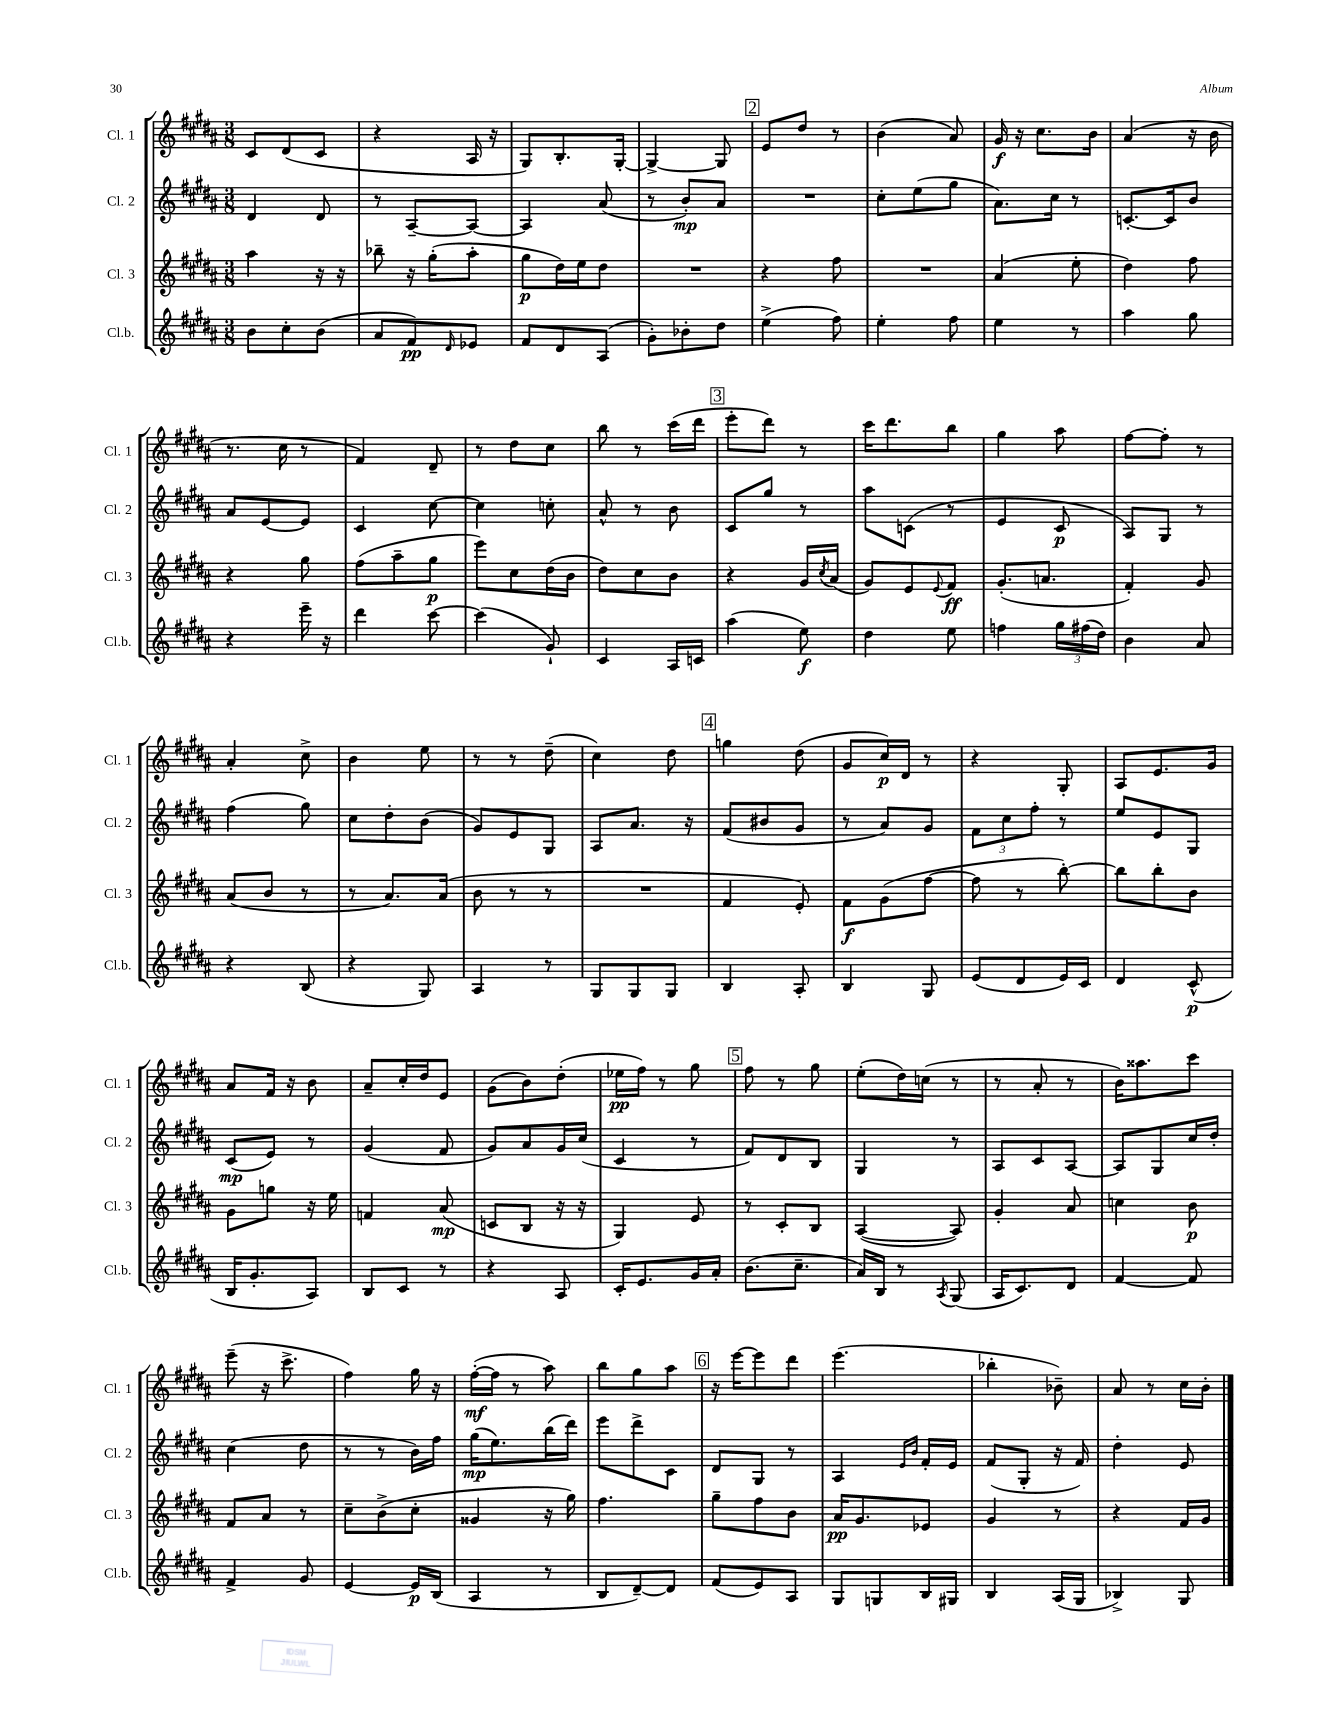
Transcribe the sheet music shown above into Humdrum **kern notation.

**kern	**kern	**kern	**kern
*staff4	*staff3	*staff2	*staff1
*clefG2	*clefG2	*clefG2	*clefG2
*k[f#c#g#d#a#]	*k[f#c#g#d#a#]	*k[f#c#g#d#a#]	*k[f#c#g#d#a#]
*M3/8	*M3/8	*M3/8	*M3/8
8b\L	4aa#\	4d#/	8c#/L
8cc#'\	.	.	(8d#/
(8b\J	16r	8d#/	8c#/J
.	16r	.	.
=	=	=	=
8a#/L	8bb-~\	8r	4r
8f#/)	16r	[8A#~/L	.
.	(16gg#'\LK	.	.
16qqd#/	.	.	.
8e-/J	8aa#'\J	8A#/_J	16A#/
.	.	.	16r
=	=	=	=
8f#/L	8gg#\L	4A#/]	8G#/L)
8d#/	16dd#\L)	.	8.B'/
.	16ee\J	.	.
(8A#/J	8dd#\J	(8a#/	.
.	.	.	[16G#'/Jk
=	=	=	=
8g#'\L)	4.r	8r	4G#^/_
8b-'\	.	8b'/L)	.
8dd#\J	.	8a#/J	8G#/]
=	=	=	=
(4ee^\	4r	4.r	8e/L
.	.	.	8dd#/J
8ff#\)	8ff#\	.	8r
=	=	=	=
4ee'\	4.r	8cc#'\L	(4b\
.	.	(8ee\	.
8ff#\	.	8gg#\J	8a#/)
=	=	=	=
4ee\	(4a#/	8.a#\L)	16g#/
.	.	.	16r
.	.	.	8.cc#\L
.	.	16cc#\Jk	.
8r	8ee'\	8r	.
.	.	.	16b\Jk
=	=	=	=
4aa#\	4dd#\)	[8.c'/L	(4a#/
.	.	16c/]k	.
8gg#\	8ff#\	8b/J	16r
.	.	.	16b\
=	=	=	=
4r	4r	8a#/L	8.r
.	.	[8e/	.
.	.	.	16cc#\
16eee~\	8gg#\	8e/]J	8r
16r	.	.	.
=	=	=	=
4ddd#\	(8ff#\L	4c#/	4f#/)
.	8aa#~\	.	.
[8ccc#\	8gg#\J	[8cc#\	8d#~/
=	=	=	=
(4ccc#\]	8eee\L)	4cc#\]	8r
.	8cc#\	.	8dd#\L
8g#`/)	(16dd#\L	8cc'\	8cc#\J
.	16b\JJ	.	.
=	=	=	=
4c#/	8dd#\L)	8a#^^/	8bb\
.	8cc#\	8r	8r
16A#/LL	8b\J	8b\	(16ccc#\LL
16c/JJ	.	.	16ddd#\JJ
=	=	=	=
(4aa#\	4r	8c#/L	8eee'\L
.	.	8gg#/J	8ddd#\J)
8ee\)	16g#/LL	8r	8r
.	8qcc#/	.	.
.	(16a#/JJ	.	.
=	=	=	=
4dd#\	8g#/L)	8aa#\L	16ccc#\LK
.	.	.	8.ddd#\
.	8e/	(8c\J	.
.	8qqe/	.	.
8ee\	8f#/J	8r	8bb\J
=	=	=	=
4ff\	(8.g#'/L	4e/	4gg#\
.	8.a/J	.	.
24gg#\LL	.	8c#/	8aa#\
(24ff#\	.	.	.
24dd#\JJ)	.	.	.
=	=	=	=
4b\	4f#'/)	8A#/L)	[8ff#\L
.	.	8G#/J	8ff#'\]J
8a#/	8g#/	8r	8r
=	=	=	=
4r	(8a#/L	(4ff#\	4a#'/
.	8b/J	.	.
(8B/	8r	8gg#\)	8cc#^\
=	=	=	=
4r	8r	8cc#\L	4b\
.	8.a#/L)	8dd#'\	.
8G#/)	.	(8b\J	8ee\
.	(16a#/Jk	.	.
=	=	=	=
4A#/	8b\	8g#/L)	8r
.	8r	8e/	8r
8r	8r	8G#/J	(8dd#~\
=	=	=	=
8G#/L	4.r	8A#/L	4cc#\)
8G#/	.	8.a#/J	.
8G#/J	.	.	8dd#\
.	.	16r	.
=	=	=	=
4B/	4f#/	(8f#/L	4gg\
.	.	8b#/	.
8A#'/	8e'/)	8g#/J	(8dd#\
=	=	=	=
4B/	8f#\L	8r	8g#/L
.	(8g#\	8a#/L)	16cc#/L)
.	.	.	16d#/JJ
8G#/	[8ff#\J	8g#/J	8r
=	=	=	=
(8e/L	8ff#\]	12f#\L	4r
.	.	12cc#\	.
8d#/	8r	.	.
.	.	12ff#'\J	.
16e/L)	[8bb'\)	8r	8G#'/
16c#/JJ	.	.	.
=	=	=	=
4d#/	8bb\]L	8ee/L	8A#/L
.	8bb'\	8e/	8.e/
(8c#^^/	8b\J	8G#/J	.
.	.	.	16g#/Jk
=	=	=	=
16B/LK	8g#\L	(8c#/L	8a#/L
8.g#'/	.	.	.
.	8gg\J	8e/J)	16f#/Jk
.	.	.	16r
8A#/J)	16r	8r	8b\
.	16ee\	.	.
=	=	=	=
8B/L	4f/	(4g#/	8a#~/L
8c#/J	.	.	16cc#'/L
.	.	.	16dd#/J
8r	(8a#/	8f#/	8e/J
=	=	=	=
4r	8c/L	8g#/L)	(8g#\L
.	8B/J	8a#/	8b\)
8A#/	16r	16g#/L	(8dd#'\J
.	16r	(16cc#/JJ	.
=	=	=	=
16c#'/LK	4G#/)	4c#/	16ee-\LL
8.e/	.	.	16ff#\JJ)
.	.	.	8r
16g#/L	8e/	8r	8gg#\
16a#'/JJ	.	.	.
=	=	=	=
(8.b\L	8r	8f#/L)	8ff#\
.	8c#'/L	8d#/	8r
8.cc#~\J	.	.	.
.	8B/J	8B/J	8gg#\
=	=	=	=
16a#/LL)	([4A#/	4G#/	(8ee'\L
16B/JJ	.	.	.
8r	.	.	16dd#\L)
.	.	.	(16cc\JJ
8qA#/	.	.	.
(8G#/	8A#/])	8r	8r
=	=	=	=
16A#/LK	4g#'/	8A#/L	8r
8.c#/)	.	.	.
.	.	8c#/	8a#'/
8d#/J	8a#/	[8A#/J	8r
=	=	=	=
[4f#/	4cc\	8A#/]L	16b\LK)
.	.	.	8.aa##\
.	.	8G#/	.
8f#/]	8b\	16cc#/L	8ccc#\J
.	.	16dd#'/JJ	.
=	=	=	=
4f#^/	8f#/L	(4cc#\	(8eee~\
.	8a#/J	.	16r
.	.	.	8.ccc#^\
8g#/	8r	8dd#\	.
=	=	=	=
[4e/	8cc#~\L	8r	4ff#\)
.	(8b^\	8r	.
16e/]LL	8cc#'\J	16b\LL)	16gg#\
(16B/JJ	.	16ff#\JJ	16r
=	=	=	=
4A#/	4g##/	(16gg#\LK	([16ff#'\LL
.	.	8.ee\)	16ff#\]JJ
.	.	.	8r
8r	16r	(16bb\L	8aa#\)
.	16gg#\)	16ddd#\JJ)	.
=	=	=	=
8B/L	4.ff#\	8eee\L	8bb\L
[8d#~/)	.	8ddd#^\	8gg#\
8d#/]J	.	8c#\J	8aa#\J
=	=	=	=
(8f#/L	8gg#~\L	8d#/L	16r
.	.	.	[16eee\LK
8e/)	8ff#\	8G#/J	8eee\]
8A#/J	8b\J	8r	8ddd#\J
=	=	=	=
8G#/L	16a#/LK	4A#/	(4.eee\
.	8.g#/	.	.
8G/	.	.	.
.	.	16qqe/LL	.
.	.	16qqb/JJ	.
16B/L	8e-/J	16f#'/LL	.
16G#/JJ	.	16e/JJ	.
=	=	=	=
4B/	4g#/	(8f#/L	4bb-'\
.	.	8G#'/J	.
(16A#/LL	8r	16r	8b-~\)
16G#/JJ	.	16f#/)	.
=	=	=	=
4B-^/)	4r	4dd#'\	8a#/
.	.	.	8r
8G#/	16f#/LL	8e/	16cc#\LL
.	16g#/JJ	.	16b'\JJ
==	==	==	==
*-	*-	*-	*-
